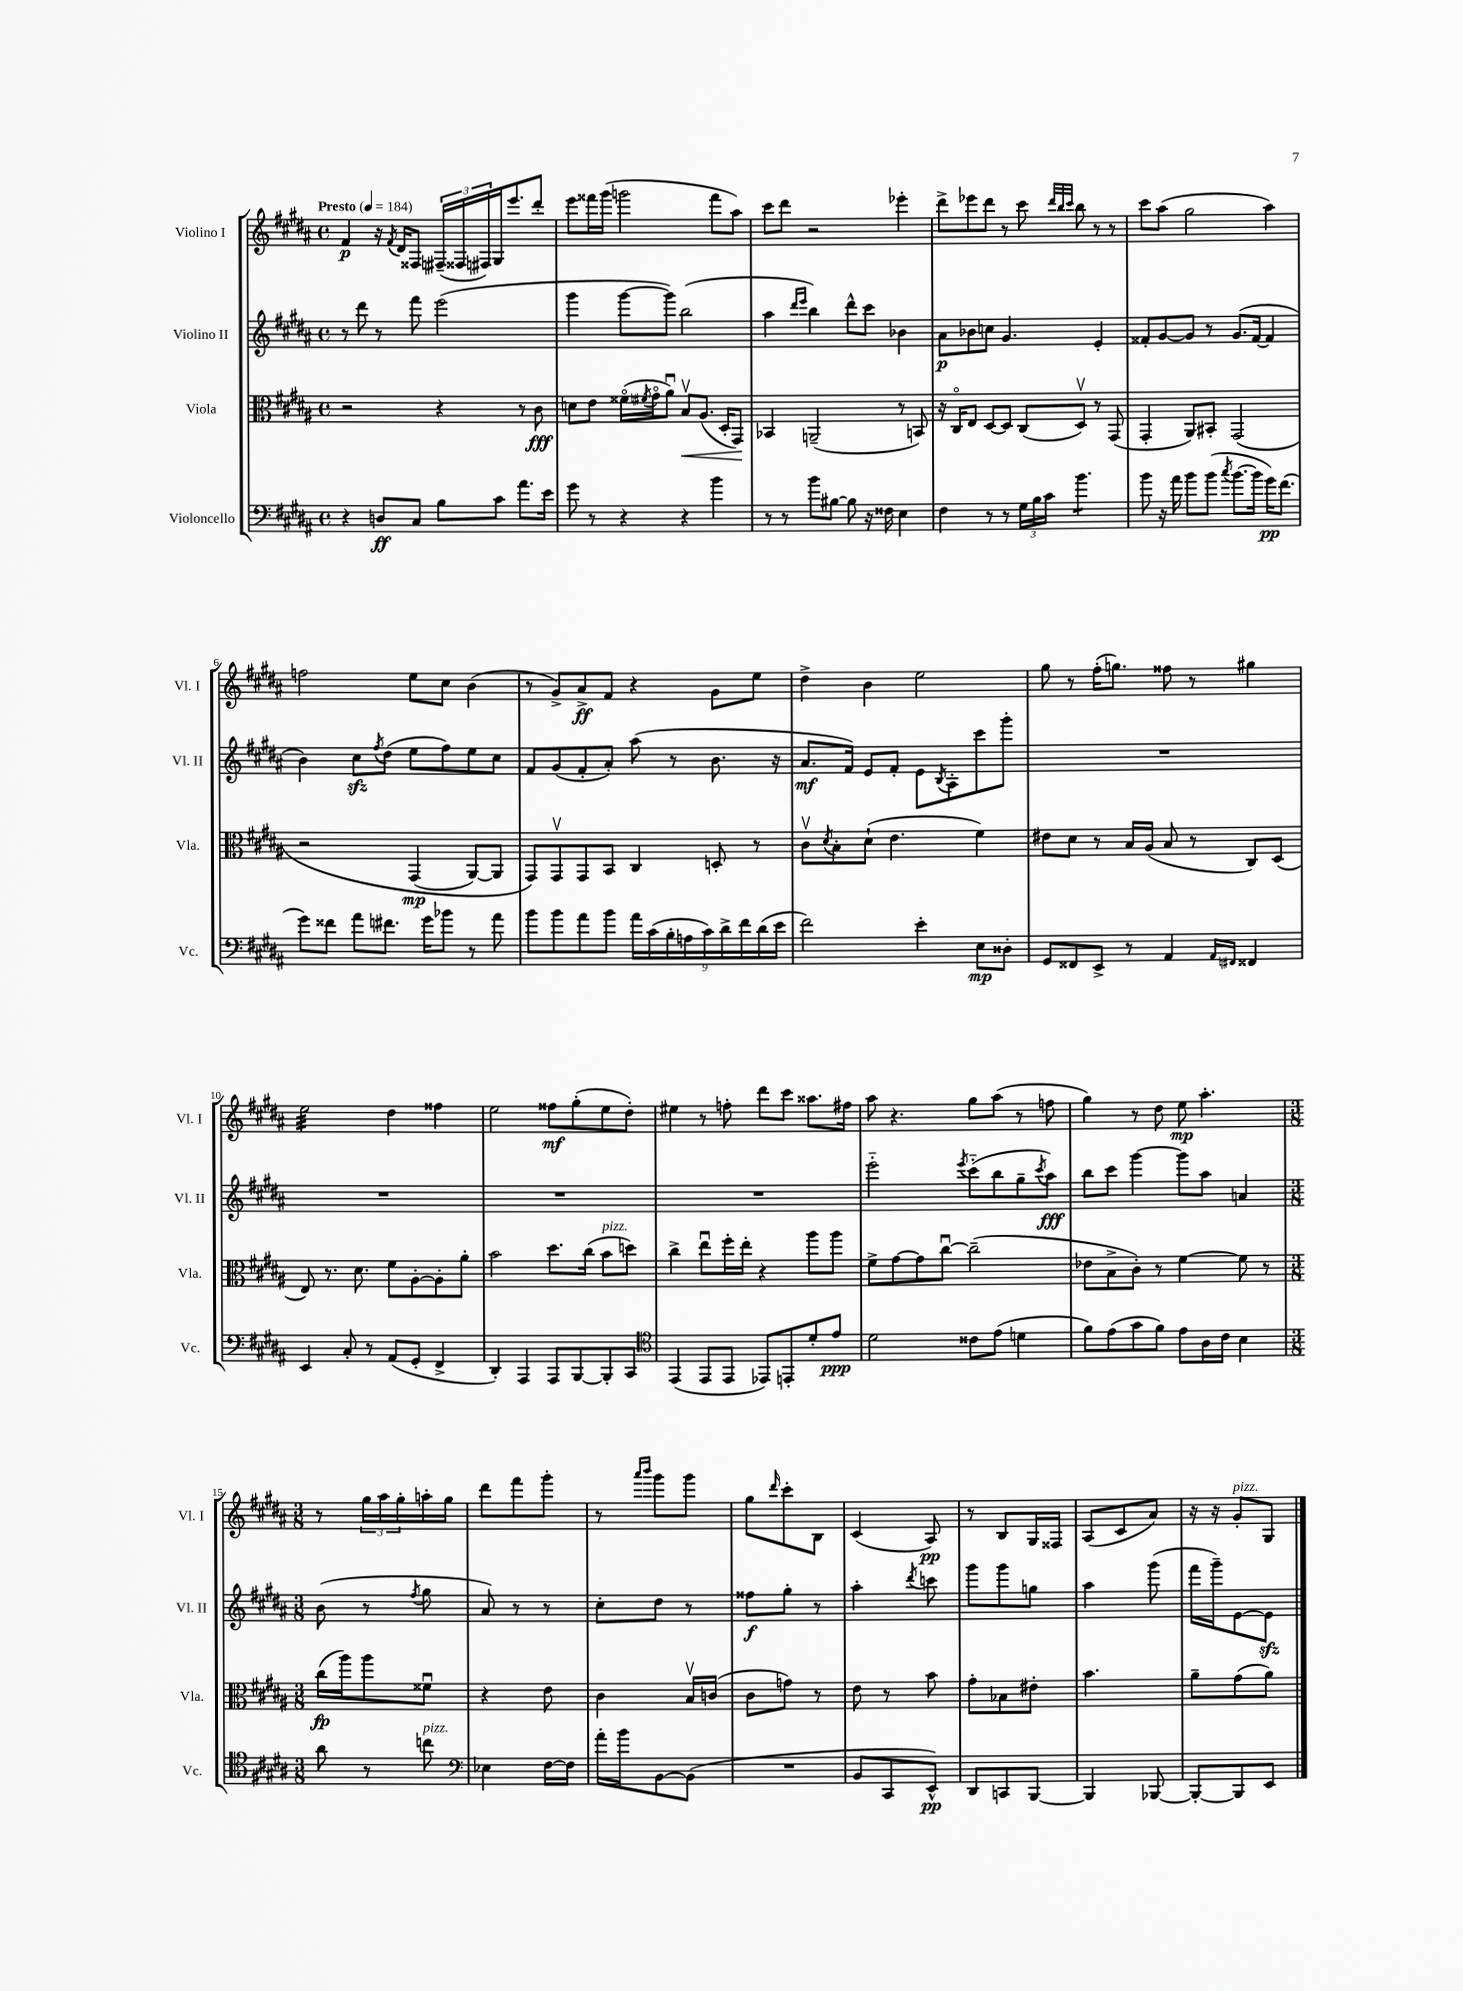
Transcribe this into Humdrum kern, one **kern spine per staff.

**kern	**dynam	**kern	**dynam	**kern	**dynam	**kern	**dynam
*part4	*part4	*part3	*part3	*part2	*part2	*part1	*part1
*staff4	*staff4	*staff3	*staff3	*staff2	*staff2	*staff1	*staff1
*I"Violoncello	*	*I"Viola	*	*I"Violino II	*	*I"Violino I	*
*I'Vc.	*	*I'Vla.	*	*I'Vl. II	*	*I'Vl. I	*
*clefF4	*	*clefC3	*	*clefG2	*	*clefG2	*
*k[f#c#g#d#a#]	*	*k[f#c#g#d#a#]	*	*k[f#c#g#d#a#]	*	*k[f#c#g#d#a#]	*
*M4/4	*	*M4/4	*	*M4/4	*	*M4/4	*
*met(c)	*	*met(c)	*	*met(c)	*	*met(c)	*
*MM184	*	*MM184	*	*MM184	*	*MM184	*
=1	=1	=1	=1	=1	=1	=1	=1
!	!	!	!	!	!	!LO:TX:a:B:t=Presto	!
4r	.	2r	.	8r	.	4f#/	p
.	.	.	.	8ddd#\	.	.	.
8Dn/L	ff	.	.	8r	.	16r	.
.	.	.	.	.	.	8qf#/	.
.	.	.	.	.	.	16d#/KL	.
8C#/J	.	.	.	8fff#\	.	8F##X/J	.
8B\L	.	4r	.	(2eee\	.	(24F#X~/LL	.
.	.	.	.	.	.	24F##X/	.
.	.	.	.	.	.	24F#X/)	.
8c#\J	.	.	.	.	.	16G#/J	.
.	.	.	.	.	.	8.eee/	.
8.a#\L	.	8r	.	.	.	.	.
.	.	8c#\	fff	.	.	8ddd#'/J	.
16e\Jk	.	.	.	.	.	.	.
=2	=2	=2	=2	=2	=2	=2	=2
8g#\	.	8dn\L	.	4ggg#\	.	8eee\L	.
8r	.	8e\J	.	.	.	16fff##X\L	.
.	.	.	.	.	.	(16ggg#\JJ	.
4r	.	(16f##X\LL	.	[8ggg#\L	.	2gggn\	.
.	.	8qf#X/	.	.	.	.	.
.	.	16g#\J	.	.	.	.	.
.	.	8a#u\J)	.	8ggg#\J])	.	.	.
!	!	!	!LO:HP:b	!	!	!	!
4r	.	8Bv/L	<	(2bb\	.	.	.
.	.	(8.A#/J	.	.	.	.	.
4b\	.	.	.	.	.	8fff##\L	.
.	.	16D#'/KL	.	.	.	.	.
.	.	8GG#/J)	.	.	.	8aa#\J)	.
.	.	.	[	.	.	.	.
=3	=3	=3	=3	=3	=3	=3	=3
8r	.	4BB-X/	.	4aa#\	.	8ccc#\L	.
8r	.	.	.	.	.	8ddd#\J	.
.	.	.	.	16qqddd#/LL	.	.	.
.	.	.	.	16qqeee/JJ	.	.	.
8b\L	.	(2AAn~/	.	4bb\)	.	2r	.
[8B#X\J	.	.	.	.	.	.	.
8B#\]	.	.	.	8ddd#^^\L	.	.	.
16r	.	.	.	8ccc#\J	.	.	.
16F##X\	.	.	.	.	.	.	.
4E\	.	8r	.	4b-X\	.	4eee-X'\	.
.	.	8BBn/)	.	.	.	.	.
=4	=4	=4	=4	=4	=4	=4	=4
4F#\	.	16r	.	8a#\L	p	8ddd#^\L	.
.	.	16C#/KL	.	.	.	.	.
.	.	8E/J	.	8b-X\	.	8eee-X\	.
8r	.	[8D#/L	.	8ccn\J	.	8ddd#\J	.
8r	.	8D#/J]	.	4.g#/	.	8r	.
24G#\LL	.	(8C#/L	.	.	.	8ccc#\	.
24B\	.	.	.	.	.	.	.
24c#\JJ	.	.	.	.	.	.	.
.	.	.	.	.	.	32qqddd#/LLL	.
.	.	.	.	.	.	32qqbb/	.
.	.	.	.	.	.	32qqccc#/JJJ	.
*tremolo	*	*	*	*	*	*	*
8b\L	.	8D#v/J)	.	.	.	8bb\	.
8b\	.	8r	.	4e'/	.	8r	.
8b\J	.	(8GG#/	.	.	.	8r	.
*Xtremolo	*	*	*	*	*	*	*
=5	=5	=5	=5	=5	=5	=5	=5
8b\	.	4GG#'/	.	8f##X'/L	.	8ccc#\L	.
16r	.	.	.	[8g#/	.	(8aa#\J	.
16a#\	.	.	.	.	.	.	.
8b\L	.	8AA#/L)	.	8g#/J]	.	2gg#\	.
(8b\J	.	8BB#X'/J	.	8r	.	.	.
8qcc#/	.	.	.	.	.	.	.
[8.b\L	.	(2GG#/	.	(8.g#/L	.	.	.
16b\Jk]	.	.	.	[16f##/Jk	.	.	.
16g#\KL)	pp	.	.	4f##/]	.	4aa#\)	.
(8.f#\J	.	.	.	.	.	.	.
!!LO:LB:g=z
=6	=6	=6	=6	=6	=6	=6	=6
8g#\L)	.	2r	.	4b\)	.	2ffn\	.
8f##X\J	.	.	.	.	.	.	.
8a#\L	.	.	.	8cc#zz\L	.	.	.
.	.	.	.	8qff#/	.	.	.
8.f#X\J	.	.	.	(8dd#\J	.	.	.
.	.	(4GG#/	mp	8ee\L	.	8ee\L	.
16g#\KL	.	.	.	.	.	.	.
8b-X\J	.	.	.	8ff#\)	.	8cc#\J	.
8r	.	[8AA#/L)	.	8ee\	.	(4b\	.
8a#\	.	8AA#/J]	.	8cc#\J	.	.	.
=7	=7	=7	=7	=7	=7	=7	=7
8b\L	.	8GG#/L)	.	8f#/L	.	8r	.
8b\	.	8GG#v/	.	(8g#/	.	8g#^/L)	.
8a#\	.	8GG#/	.	8f#'/	.	8a#^/	ff
8b\J	.	8BB/J	.	8a#'/J)	.	8f#/J	.
18a#\LL	.	4C#/	.	(8aa#\	.	4r	.
(18c#\	.	.	.	.	.	.	.
18B'\	.	.	.	.	.	.	.
.	.	.	.	8r	.	.	.
18An\	.	.	.	.	.	.	.
18c#\)	.	.	.	.	.	.	.
.	.	8Dn'/	.	8.b\	.	8g#\L	.
18d#^\	.	.	.	.	.	.	.
18f#\	.	.	.	.	.	.	.
.	.	8r	.	.	.	8ee\J	.
(18d#\	.	.	.	.	.	.	.
.	.	.	.	16r	.	.	.
18e\JJ	.	.	.	.	.	.	.
=8	=8	=8	=8	=8	=8	=8	=8
2f#\)	.	8c#v\L	.	8.a#/L	mf	4dd#^\	.
.	.	8qd#/	.	.	.	.	.
.	.	8B'\	.	.	.	.	.
.	.	.	.	16f#/Jk)	.	.	.
.	.	(8d#`\J	.	8e/L	.	4b\	.
.	.	4.e\	.	8f#'/J	.	.	.
4e'\	.	.	.	8e\L	.	2ee\	.
.	.	.	.	8qB/	.	.	.
.	.	.	.	8A#'\	.	.	.
8E\L	mp	4f#\)	.	8ccc#\	.	.	.
8D##X'\J	.	.	.	8ggg#'\J	.	.	.
=9	=9	=9	=9	=9	=9	=9	=9
8GG#/L	.	8e#X\L	.	1r	.	8gg#\	.
8FF##X/	.	8d#\J	.	.	.	8r	.
8EE^/J	.	8r	.	.	.	(16ff#'\KL	.
.	.	.	.	.	.	8.ggn\J)	.
8r	.	16B/LL	.	.	.	.	.
.	.	(16A#/JJ	.	.	.	.	.
4AA#/	.	8B/	.	.	.	8ff##X\	.
.	.	8r	.	.	.	8r	.
16qqAA#/LL	.	.	.	.	.	.	.
16qqFF#X/JJ	.	.	.	.	.	.	.
4FF##X/	.	8C#/L)	.	.	.	4gg#X\	.
.	.	(8D#/J	.	.	.	.	.
!!LO:LB:g=z
=10	=10	=10	=10	=10	=10	=10	=10
*	*	*	*	*	*	*tremolo	*
4EE/	.	8E/)	.	1r	.	32ee\LLL	.
.	.	.	.	.	.	32ee\	.
.	.	.	.	.	.	32ee\	.
.	.	.	.	.	.	32ee\	.
.	.	8.r	.	.	.	32ee\	.
.	.	.	.	.	.	32ee\	.
.	.	.	.	.	.	32ee\	.
.	.	.	.	.	.	32ee\	.
8C#'/	.	.	.	.	.	32ee\	.
.	.	.	.	.	.	32ee\	.
.	.	8.d#\	.	.	.	32ee\	.
.	.	.	.	.	.	32ee\	.
8r	.	.	.	.	.	32ee\	.
.	.	.	.	.	.	32ee\	.
.	.	.	.	.	.	32ee\	.
.	.	.	.	.	.	32ee\JJJ	.
*	*	*	*	*	*	*Xtremolo	*
(8AA#/L	.	8f#\L	.	.	.	4dd#\	.
8GG#'/J	.	[8A#'\	.	.	.	.	.
4FF#^/	.	8A#'\]	.	.	.	4ff##X\	.
.	.	8a#'\J	.	.	.	.	.
=11	=11	=11	=11	=11	=11	=11	=11
4DD#'/)	.	2b\	.	1r	.	2ee\	.
4AAA#/	.	.	.	.	.	.	.
8AAA#/L	.	8.dd#\L	.	.	.	8ff##X\L	mf
[8BBB/	.	.	.	.	.	(8gg#'\	.
.	.	(16cc#\Jk	.	.	.	.	.
!	!	!LO:TX:a:i:t=pizz.	!	!	!	!	!
8BBB'/]	.	8b\L	.	.	.	8ee\	.
8CC#/J	.	8ddn\J)	.	.	.	8dd#'\J)	.
=12	=12	=12	=12	=12	=12	=12	=12
*clefC4	*	*	*	*	*	*	*
(4EE/	.	4cc#^\	.	1r	.	4ee#X\	.
8EE/L	.	8eeu\L	.	.	.	8r	.
8EE/J	.	16ff#'\L	.	.	.	8ffn'\	.
.	.	16ee'\JJ	.	.	.	.	.
8EE-X/L)	.	4r	.	.	.	8ddd#\L	.
8EEn'/	.	.	.	.	.	8ccc#\J	.
8d#'/	.	8aa#\L	.	.	.	8.aa##X\L	.
8e/J	ppp	8aa#\J	.	.	.	.	.
.	.	.	.	.	.	16ff#X\Jk	.
=13	=13	=13	=13	=13	=13	=13	=13
2d#\	.	8f#^\L	.	2eee\	.	8aa#\	.
.	.	[8g#\	.	.	.	4.r	.
.	.	8g#\]	.	.	.	.	.
.	.	[8cc#u\J	.	.	.	.	.
.	.	.	.	8qeee/	.	.	.
8c##X\L	.	(2cc#~\]	.	(8ccc#\L	.	8gg#\L	.
(8e\J	.	.	.	8bb\	.	(8aa#\J	.
4dn\	.	.	.	8gg#~\	.	8r	.
.	.	.	.	8qccc#/	.	.	.
.	.	.	.	8aa#\J)	fff	8ffn\	.
=14	=14	=14	=14	=14	=14	=14	=14
8f#\L)	.	8e-X\L	.	8bb\L	.	4gg#\)	.
(8e\	.	8B^\	.	8ccc#\J	.	.	.
8g#\	.	8c#'\J)	.	[4ggg#\	.	8r	.
8f#\J)	.	8r	.	.	.	8dd#\	.
8e\L	.	[4f#\	.	8ggg#\L]	.	8ee\	mp
16A#\L	.	.	.	8aa#\J	.	4.aa#'\	.
16c#\JJ	.	.	.	.	.	.	.
4B\	.	8f#\]	.	4an/	.	.	.
.	.	8r	.	.	.	.	.
!!LO:LB:g=z
=15	=15	=15	=15	=15	=15	=15	=15
*M3/8	*	*M3/8	*	*M3/8	*	*M3/8	*
8a#\	.	(16cc#\LL	fp	(8b\	.	8r	.
.	.	16aa#\J)	.	.	.	.	.
8r	.	8aa#\	.	8r	.	24gg#\LL	.
.	.	.	.	.	.	24aa#\	.
.	.	.	.	.	.	24gg#'\	.
.	.	.	.	8qff#/	.	.	.
!LO:TX:a:i:t=pizz.	!	!	!	!	!	!	!
8ccn\	.	8f##Xu\J	.	8gg#\	.	16aan'\	.
.	.	.	.	.	.	16gg#\JJ	.
=16	=16	=16	=16	=16	=16	=16	=16
*clefF4	*	*	*	*	*	*	*
4E-X\	.	4r	.	8a#/)	.	8ddd#\L	.
.	.	.	.	8r	.	8fff#\	.
[16F#\LL	.	8e\	.	8r	.	8ggg#'\J	.
16F#\JJ]	.	.	.	.	.	.	.
=17	=17	=17	=17	=17	=17	=17	=17
16a#'\LL	.	4c#\	.	8cc#'\L	.	8r	.
16b\J	.	.	.	.	.	.	.
.	.	.	.	.	.	16qqaaa#/LL	.
.	.	.	.	.	.	16qqbbb/JJ	.
[8BB\	.	.	.	8dd#\J	.	8ggg#\L	.
(8BB\J]	.	16Bv/LL	.	8r	.	8ggg#\J	.
.	.	(16cn/JJ	.	.	.	.	.
=18	=18	=18	=18	=18	=18	=18	=18
4.r	.	8c#\L	.	8ff##X\L	f	8gg#\L	.
.	.	.	.	.	.	16qqddd#/	.
.	.	8gn\J)	.	8gg#'\J	.	8ccc#'\	.
.	.	8r	.	8r	.	8B\J	.
=19	=19	=19	=19	=19	=19	=19	=19
8BB/L	.	8e\	.	4aa#'\	.	(4c#/	.
8CC#/	.	8r	.	.	.	.	.
.	.	.	.	8qddd#/	.	.	.
8EE^^/J)	pp	8b\	.	8cccn\	.	8A#/)	pp
=20	=20	=20	=20	=20	=20	=20	=20
8DD#/L	.	8g#'\L	.	8ggg#\L	.	8r	.
8CCn/	.	8B-X\	.	8ggg#\	.	8B/L	.
[8BBB/J	.	8e#X'\J	.	8ggn\J	.	16G#/L	.
.	.	.	.	.	.	16F##X/JJ	.
=21	=21	=21	=21	=21	=21	=21	=21
4BBB/]	.	4.b\	.	4aa#\	.	(8A#/L	.
.	.	.	.	.	.	8c#/	.
[8BBB-X/	.	.	.	(8ggg#\	.	8a#/J)	.
=22	=22	=22	=22	=22	=22	=22	=22
8BBB-'/L_	.	8a#~\L	.	16fff#\LL	.	16r	.
.	.	.	.	16ggg#~\J)	.	16r	.
!	!	!	!	!	!	!LO:TX:a:i:t=pizz.	!
8BBB-/]	.	(8g#\	.	[8e\	.	8g#'/L	.
8EE/J	.	8a#\J)	.	8ezz\J]	.	8G#/J	.
==	==	==	==	==	==	==	==
*-	*-	*-	*-	*-	*-	*-	*-
